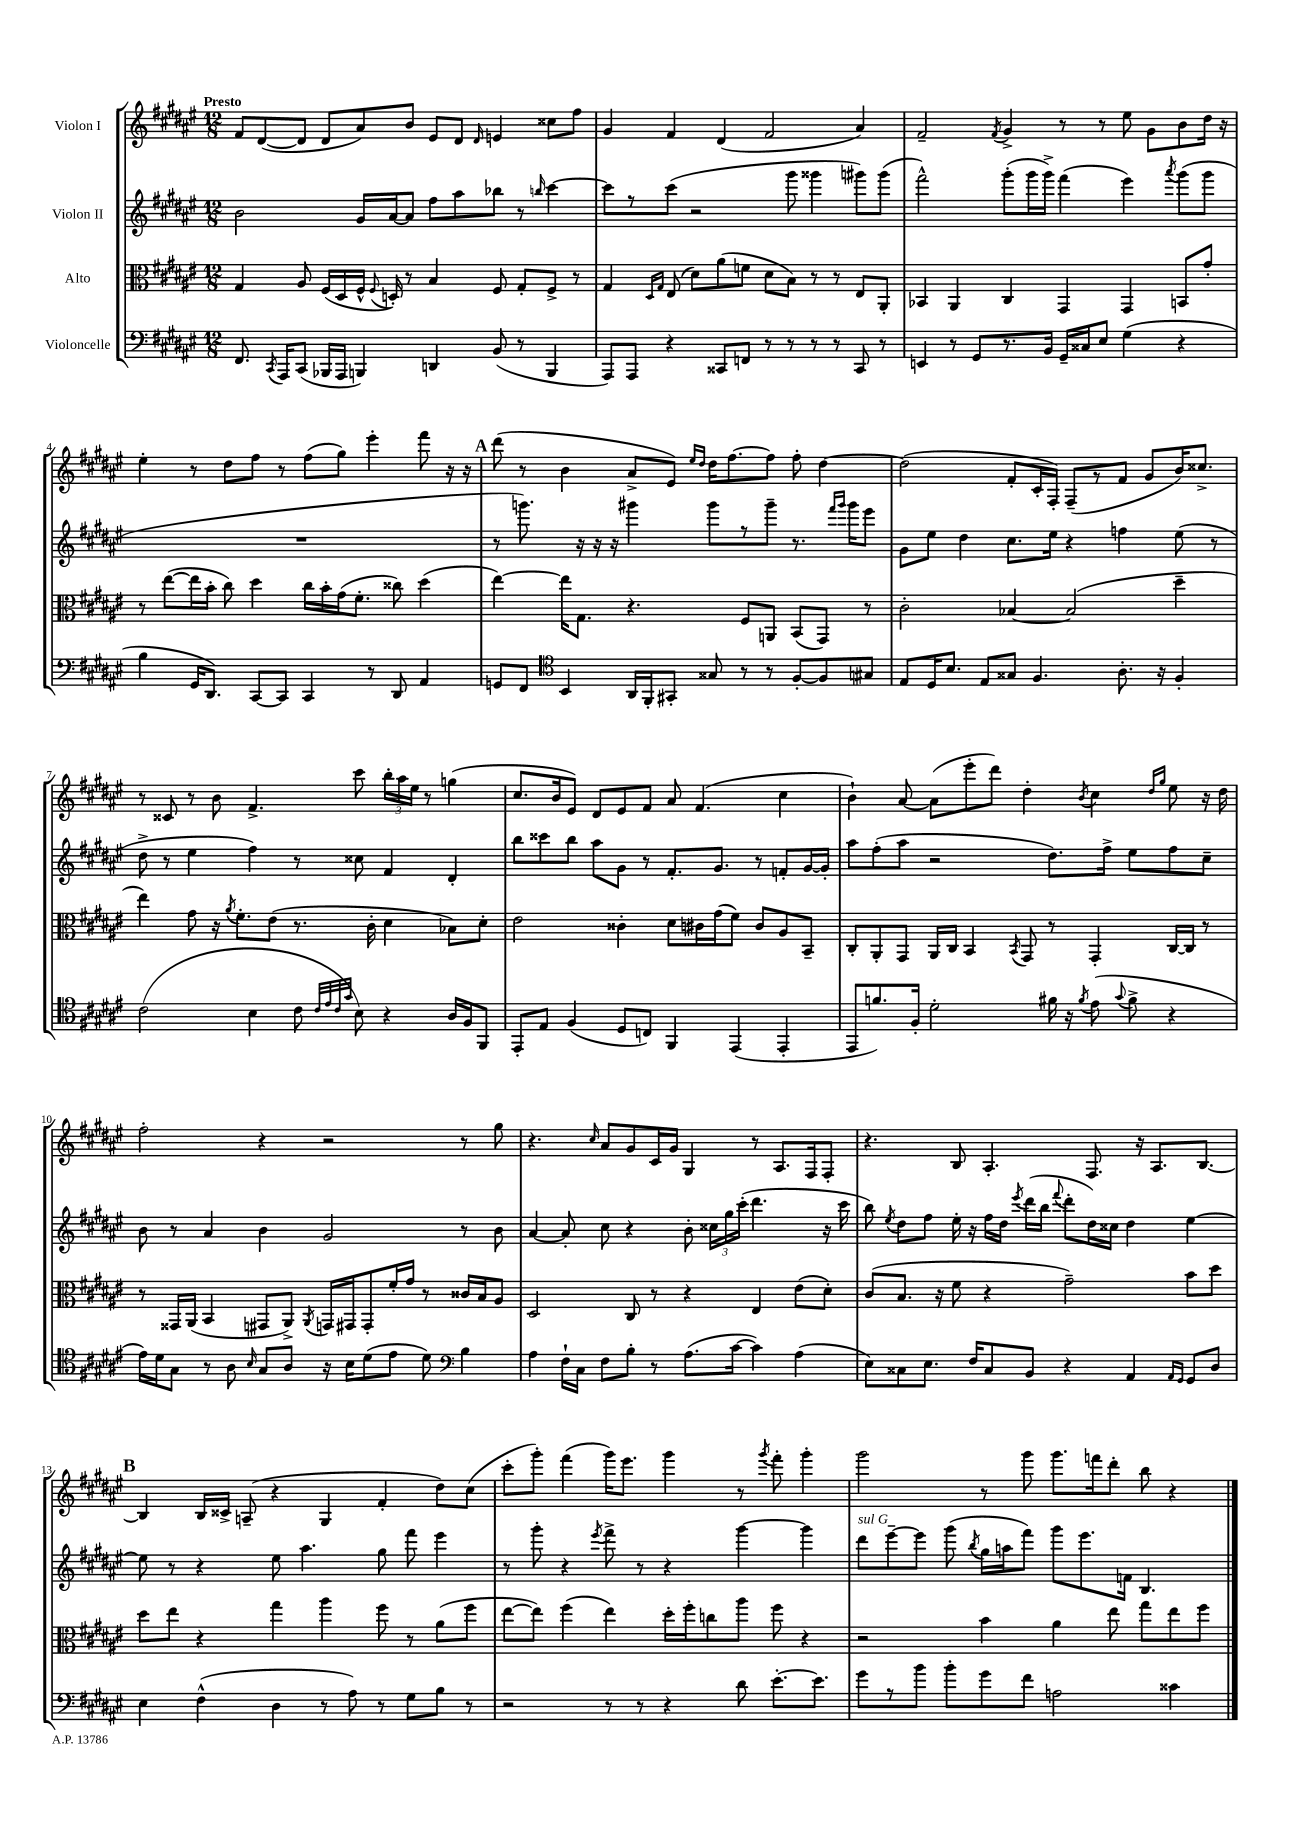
<<
\new StaffGroup <<
\new Staff = "s0" \with { instrumentName = "Violon I" } {
    \clef treble \key fis \major \numericTimeSignature \time 12/8 \tempo "Presto"
    \autoBeamOff fis'8[ dis'8~( dis'8] dis'8[ ais'8) b'8] eis'8[ dis'8] \grace { dis'16 } e'4 cisis''8[ fis''8] |
    gis'4 fis'4 dis'4( fis'2 ais'4) |
    fis'2-- \acciaccatura { fis'8 } gis'4-> r8 r8 eis''8 gis'8[ b'8 dis''16] r16 |
    eis''4-. r8 dis''8[ fis''8] r8 fis''8[( gis''8]) eis'''4-. fis'''8 r16 r16 |
    \mark \markup { \bold "A" } dis'''8( r8 b'4 ais'8[-> eis'8]) \grace { eis''16[ dis''16] } dis''16[ fis''8.~ fis''8] fis''8-. dis''4~ |
    dis''2( fis'8[-. cis'16-. fis16]-.) fis8[--( r8 fis'8] gis'8[ b'16) cisis''8.]-> |
    r8 cisis'8 r8 b'8 fis'4.-> cis'''8 \tuplet 3/2 { b''16[-. ais''16 eis''16] } r8 g''4( |
    cis''8.[ b'16 eis'8]) dis'8[ eis'8 fis'8] ais'8 fis'4.( cis''4 |
    b'4-!) ais'8~ ais'8[( eis'''8-. dis'''8]) dis''4-. \acciaccatura { b'8 } cis''4 \grace { dis''16[ gis''16] } eis''8 r16 dis''16 |
    fis''2-. r4 r2 r8 gis''8 |
    r4. \grace { cis''16 } ais'8[ gis'8 cis'16 gis'16] gis4 r8 ais8.[ fis16 fis8]-. |
    r4. b8 ais4.-. fis8. r16 ais8.[ b8.]~ |
    \mark \markup { \bold "B" } b4 b16[ cisis'16]-> a8--( r4 gis4 fis'4-. dis''8[) cis''8]( |
    cis'''8[-. gis'''8]-.) fis'''4( gis'''16[) eis'''8.] gis'''4 r8 \acciaccatura { gis'''8 } fis'''8-. gis'''4-. |
    gis'''2 r8 gis'''8 gis'''8.[ f'''16 dis'''8]-. b''8 r4 \bar "|." |
}
\new Staff = "s1" \with { instrumentName = "Violon II" } {
    \clef treble \key fis \major \numericTimeSignature \time 12/8
    \autoBeamOff b'2 gis'16[ ais'16~ ais'8] fis''8[ ais''8 bes''8] r8 \grace { b''16 } cis'''4~ |
    cis'''8[ r8 cis'''8]( r2 gis'''8 gisis'''4 gis'''8[) gis'''8]( |
    fis'''2-^) gis'''8[-.( gis'''16 gis'''16]->) fis'''4( eis'''4) \acciaccatura { ais'''8 } gis'''8[( gis'''8] |
    R1. |
    \mark \markup { \bold "A" } r8 g'''8.) r16 r16 r16 gis'''4 gis'''8[ r8 gis'''8]-- r8. \grace { fis'''16[ gis'''16] } gis'''16[ eis'''8] |
    gis'8[ eis''8] dis''4 cis''8.[ eis''16] r4 f''4 eis''8( r8 |
    dis''8-> r8 eis''4 fis''4) r8 cisis''8 fis'4 dis'4-. |
    b''8[ cisis'''8 b''8] ais''8[ gis'8] r8 fis'8.[-. gis'8.] r8 f'8[-. gis'16~ gis'16]-. |
    ais''8[ fis''8-.( ais''8] r2 dis''8.[) fis''16]-> eis''8[ fis''8 cis''8]-- |
    b'8 r8 ais'4 b'4 gis'2 r8 b'8 |
    ais'4~ ais'8-. cis''8 r4 b'8-. \tuplet 3/2 { cisis''16[ gis''16 cis'''16]-.( } dis'''4. r16 cis'''16 |
    b''8) \acciaccatura { eis''8 } dis''8[ fis''8] eis''16-. r16 fis''16[ dis''16] \acciaccatura { eis'''8 } dis'''16[( b''16] \appoggiatura { fis'''8 } dis'''8[-. dis''16) cisis''16] dis''4 eis''4~ |
    \mark \markup { \bold "B" } eis''8 r8 r4 eis''8 ais''4. gis''8 fis'''8 eis'''4 |
    r8 gis'''8-. r4 \acciaccatura { eis'''8 } fis'''8-> r8 r4 gis'''4~ gis'''4 |
    dis'''8[^\markup { \italic "sul G" } eis'''8~-- eis'''8] gis'''8( \acciaccatura { b''8 } gis''16[ a''16 fis'''8]) gis'''8[ eis'''8. f'16] b4. \bar "|." |
}
\new Staff = "s2" \with { instrumentName = "Alto" } {
    \clef alto \key fis \major \numericTimeSignature \time 12/8
    \autoBeamOff gis4 ais8 fis16[( dis16 fis16]-^ \appoggiatura { fis8 } d16-.) r8 b4 fis8 gis8[-. fis8]-> r8 |
    gis4 \grace { dis16[ gis16] } eis8( dis'8[) ais'8( f'8] dis'8[ b8]) r8 r8 eis8[ ais,8]-. |
    bes,4 ais,4 cis4 gis,4 gis,4 b,8[ gis'8]-. |
    r8 eis''8[~( eis''16 b'16]-. cis''8) dis''4 cis''16[ b'16-. gis'16( fis'8.]-. cisis''8) dis''4( |
    \mark \markup { \bold "A" } eis''4~) eis''16[ gis8.] r4. fis8[ a,8] b,8[( gis,8]) r8 |
    cis'2-. bes4~ bes2( dis''4-- |
    eis''4) gis'8 r16 \acciaccatura { ais'8 } fis'8.[-. eis'8]( r8. cis'16-. dis'4 bes8[) dis'8]-. |
    eis'2 cisis'4-. dis'8[ cis'16 gis'16( fis'8]) cis'8[ ais8 b,8]-- |
    cis8[-. ais,8-. gis,8] ais,16[ cis16] b,4 \acciaccatura { b,8 } gis,8 r8 gis,4-. cis16[~ cis16] r8 |
    r8 gisis,16[ ais,16]( b,4 gis,8[ ais,8]->) \acciaccatura { ais,8 } g,16[ gis,16 gis,8-. fis'16-. gis'16] r8 cisis'16[ b16 ais8] |
    dis2 cis8 r8 r4 eis4 eis'8[( dis'8]-.) |
    cis'8[( b8.] r16 fis'8 r4 gis'2--) b'8[ dis''8] |
    \mark \markup { \bold "B" } dis''8[ eis''8] r4 gis''4 ais''4 fis''8 r8 ais'8[( fis''8] |
    eis''8[~ eis''8]) fis''4( eis''4) dis''16[-. fis''16-. c''8 ais''8] fis''8 r4 |
    r2 b'4 ais'4 eis''8 gis''8[ eis''8 fis''8] \bar "|." |
}
\new Staff = "s3" \with { instrumentName = "Violoncelle" } {
    \clef bass \key fis \major \numericTimeSignature \time 12/8
    \autoBeamOff fis,8. \acciaccatura { cis,8 } ais,,16[ cis,8]( bes,,16[ ais,,16] b,,4) d,4 b,8( r8 b,,4 |
    ais,,8[) ais,,8] r4 cisis,8[ f,8] r8 r8 r8 r8 cisis,8 r8 |
    e,4 r8 gis,8[ r8. b,16] gis,16[-- cisis16 eis8] gis4( r4 |
    b4 gis,16[ dis,8.]) cis,8[~ cis,8] cis,4 r8 dis,8 ais,4 |
    \mark \markup { \bold "A" } g,8[ fis,8] \clef tenor b,4 ais,16[ fis,16-. gis,8]-. gisis8 r8 r8 fis8[~-. fis8 gis8] |
    eis8[ dis16 b8.] eis8[ gisis8] fis4. ais8.-. r16 fis4-. |
    cis'2( b4 cis'8 \grace { cis'32[ eis'32 cis'32 gis'32] } b8) r4 ais16[ fis16 fis,8] |
    eis,8[-. eis8] fis4( dis8[ c8]) fis,4 eis,4( eis,4-. |
    eis,8[ f'8.) fis16]-. dis'2-. fis'16 r16 \acciaccatura { fis'8 } eis'8( \appoggiatura { gis'8 } fis'8-> r4 |
    eis'16[) dis'16 gis8] r8 ais8 \grace { b16 } gis8[ ais8] r16 b16[ dis'8( eis'8] dis'8) \clef bass b4 |
    ais4 fis16[-! cis16] fis8[ b8]-. r8 ais8.[( cis'16]~ cis'4) ais4( |
    eis8[) cisis8 eis8.] fis16[ cisis8 b,8] r4 ais,4 \grace { ais,16[ gis,16] } gis,8[ dis8] |
    \mark \markup { \bold "B" } eis4 fis4-^( dis4 r8 ais8) r8 gis8[ b8] r8 |
    r2 r8 r8 r4 dis'8 eis'8.[~-. eis'8.] |
    gis'8[ r8 b'8] b'8[-. gis'8 fis'8] a2 cisis'4 \bar "|." |
}
>>
>>
